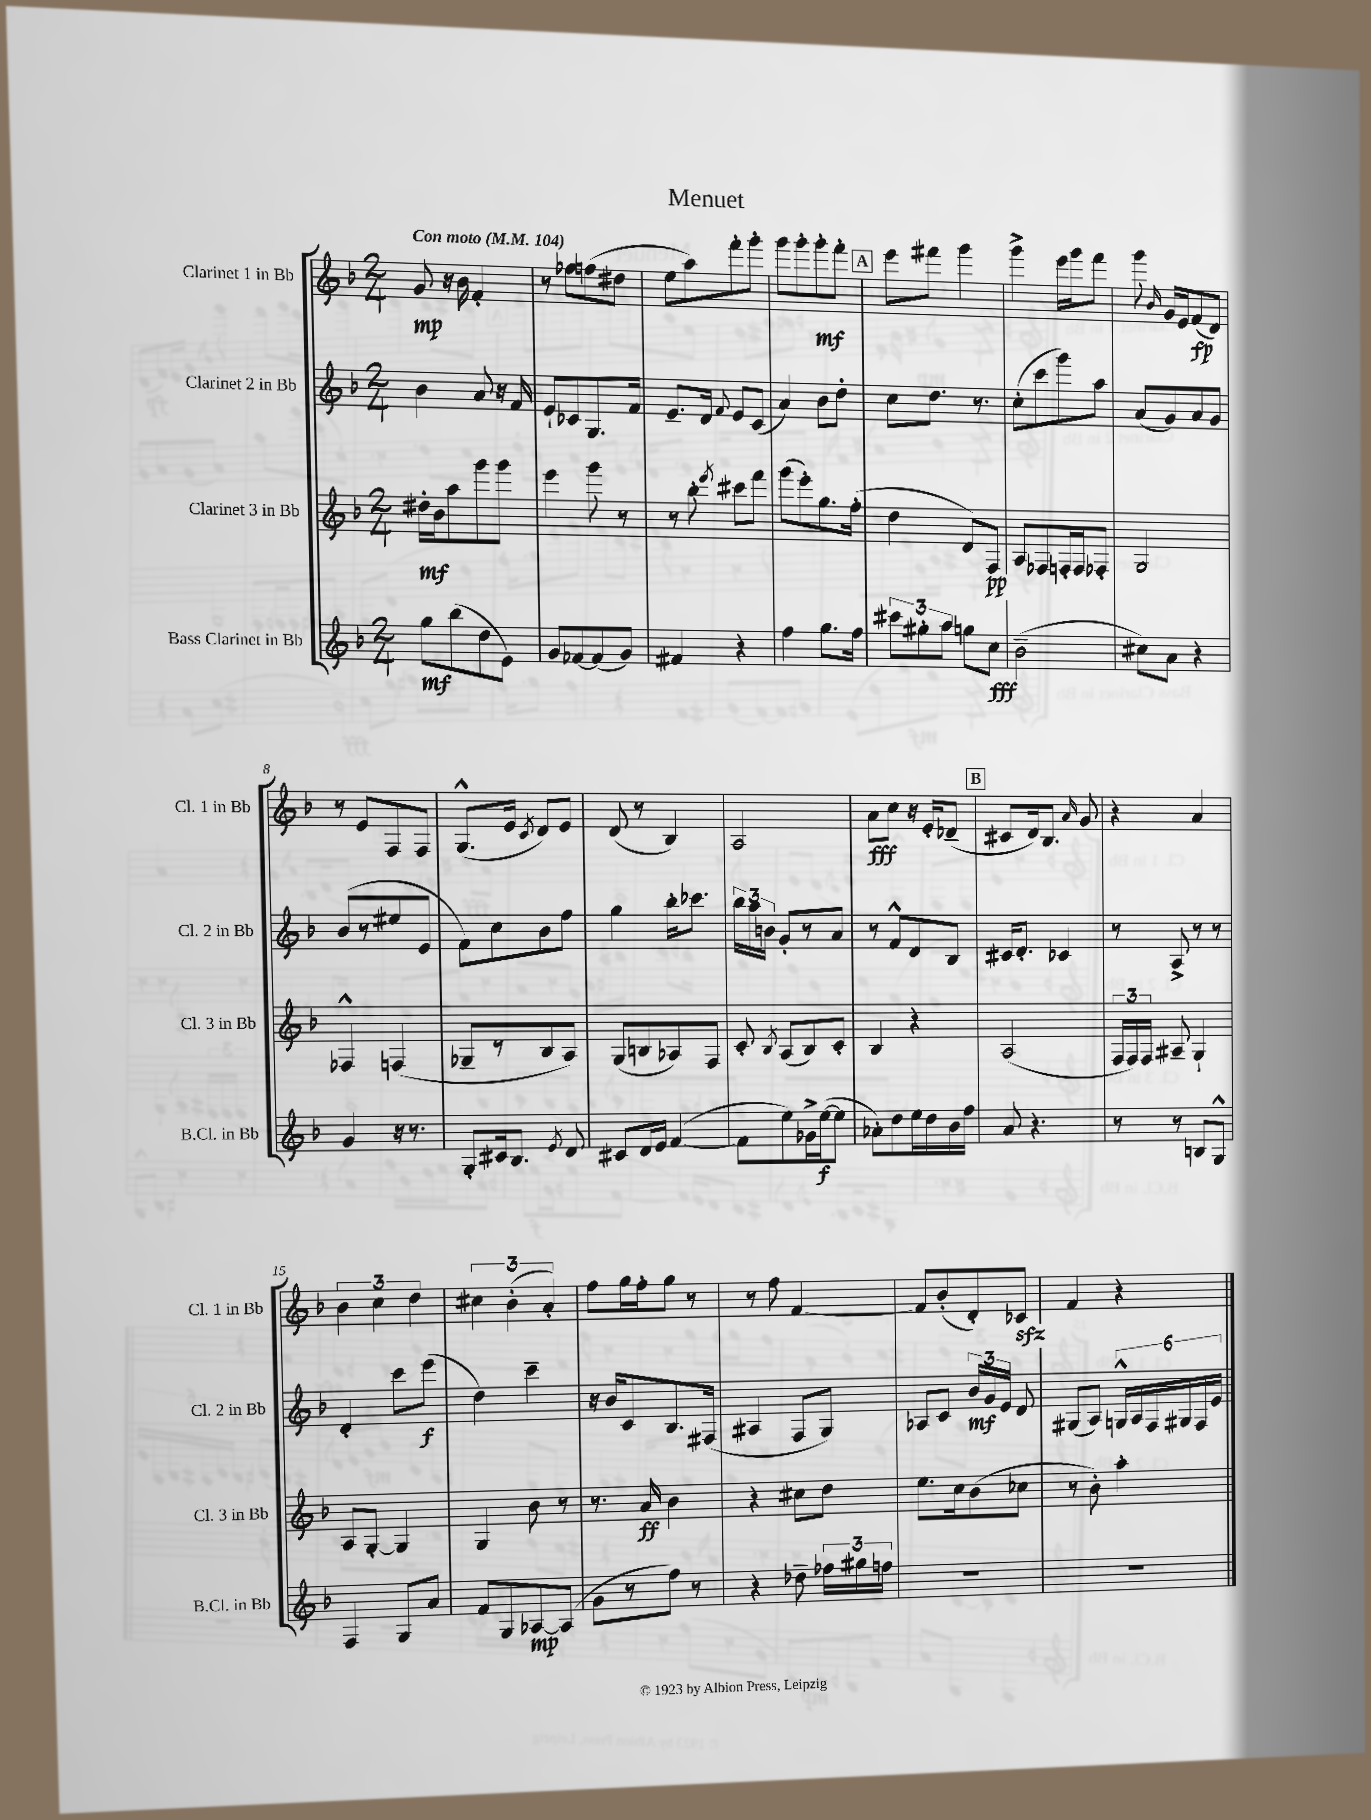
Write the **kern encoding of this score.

**kern	**kern	**kern	**kern
*staff4	*staff3	*staff2	*staff1
*clefG2	*clefG2	*clefG2	*clefG2
*k[b-]	*k[b-]	*k[b-]	*k[b-]
*M2/4	*M2/4	*M2/4	*M2/4
*MM104	*MM104	*MM104	*MM104
8gg	16dd#'	4b-	8g
.	16b-	.	.
(8bb-	8aa	.	16r
.	.	.	16b-
8dd	8ggg	8a	4f'
8e)	8ggg	16r	.
.	.	16f	.
=	=	=	=
8g	4eee	8e`	8r
[8f-	.	8c-	8ff-
(8f-]	8ggg	8.G	(8ff
8g)	8r	.	8dd#
.	.	16f	.
=	=	=	=
4f#	8r	8.e~	8ee
.	8bb-'	.	8aa)
.	.	16d	.
.	8qeee	8qqf	.
4r	8ccc#	8e	8fff'
.	8fff	(8c	8ggg'
=	=	=	=
4ff	(8ggg	4a)	8ggg
.	8eee')	.	8ggg'
8.gg	8.gg	8b-	8ggg'
.	.	8dd'	8fff'
16ff	(16ff'	.	.
=	=	=	=
12ccc#	4dd	8cc	8eee
12gg#'	.	.	.
.	.	8.dd	8fff#
12aa	.	.	.
8gg	8d)	.	4ggg
.	.	8.r	.
8cc	8F	.	.
=	=	=	=
(2b-~	8A	(8cc'	4ggg^
.	8F-	8ccc	.
.	16F'	8ggg)	16eee
.	16F	.	16ggg
.	8F-'	8aa	8fff
=	=	=	=
8cc#)	2G	(8a	8ggg
.	.	.	16qqb-
8a	.	8g)	16g
.	.	.	16e
4r	.	8a	(8f
.	.	8g	8d)
=	=	=	=
4g	4F-^^	(8b-	8r
.	.	8r	8e
16r	(4F	8ee#	8F
8.r	.	.	.
.	.	8e	8F
=	=	=	=
8G'	8G-~	8f)	(8.G^^
16c#	8r	8cc	.
8.B-	.	.	16e
.	.	.	8qc
.	8B-	8b-	8d)
8qe	.	.	.
8d	8A)	8ff	8e
=	=	=	=
8c#	(8G	4gg	(8d
16d	8B	.	8r
16e	.	.	.
([4f	8A-)	16bb-'	4B-)
.	.	8.ccc-	.
.	8F	.	.
=	=	=	=
8f]	8c'	24bb-	2A
.	.	24aa	.
.	.	24b	.
.	8qB-	.	.
8ee)	(8A	8g'	.
16g-^	8B-)	8r	.
([16ee	.	.	.
8ee]	8c'	8a	.
=	=	=	=
8a-')	4B-	8r	8a
8dd	.	8f^^	8cc
16ee	4r	8d	16r
16dd	.	.	16e'
16b-	.	8B-	(8d-~
16ff	.	.	.
=	=	=	=
8a	(2A	16c#	8c#
.	.	8.d'	.
4.r	.	.	16d)
.	.	.	8.B-
.	.	4c-	.
.	.	.	16qqa
.	.	.	8g
=	=	=	=
8r	24F	8r	4r
.	24F)	.	.
.	24F	.	.
8r	8A#~	8A^	.
8B	4G`	8r	4a
8G^^	.	8r	.
=	=	=	=
4F	8A	4d'	6b-
.	[8G'	.	.
.	.	.	6cc
8G	4G]	8ccc	.
.	.	.	6dd
8a	.	(8eee	.
=	=	=	=
8f	4G	4dd)	6cc#
8G	.	.	.
.	.	.	(6b-'
[8A-	8b-	4ccc~	.
.	.	.	6a')
(8A-]	8r	.	.
=	=	=	=
8g	8.r	16r	8ff
.	.	16b-	.
8r	.	8c	16gg
.	16a	.	16ff'
8ff)	4b-	8.B-	8gg
8r	.	.	8r
.	.	(16F#	.
=	=	=	=
4r	4r	4A#	8r
.	.	.	8ff
8dd-~	8cc#	8F	[4f
24ff-	8dd	8G)	.
24gg#	.	.	.
24ff	.	.	.
=	=	=	=
2r	8.ee	8A-	8f]
.	.	8c	(8b-'
.	16cc	.	.
.	(8b-	24b-	8d')
.	.	24g	.
.	.	24e	.
.	8cc-	8d	8c-
=	=	=	=
2r	8r	(8G#	4f
.	8b-')	8A)	.
.	4aa'	24G^^	4r
.	.	24A	.
.	.	24F	.
.	.	24G#	.
.	.	24F	.
.	.	24e	.
==	==	==	==
*-	*-	*-	*-
